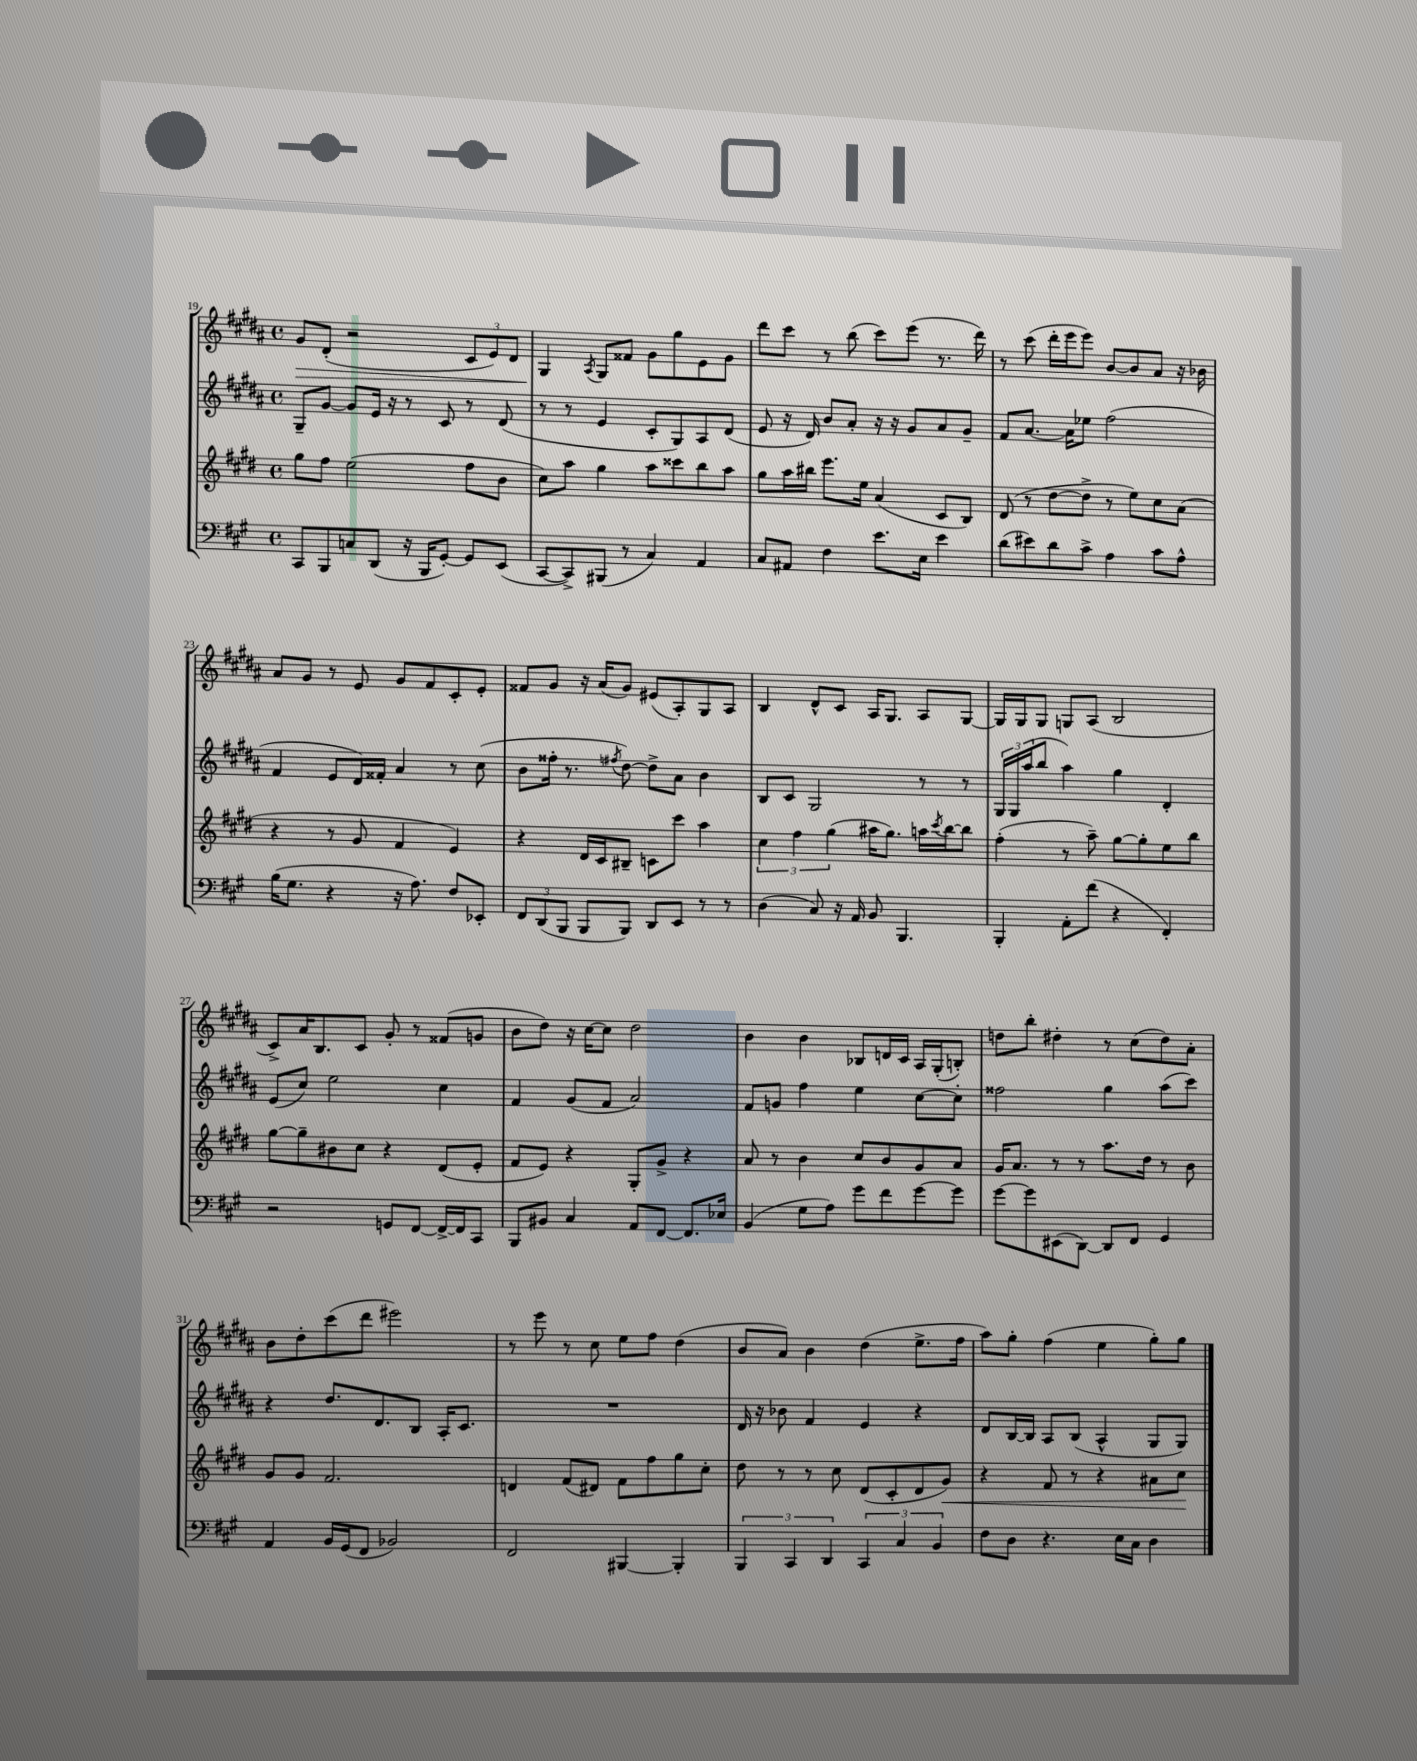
<<
\new StaffGroup <<
\new Staff = "s0" {
    \clef treble \key b \major \defaultTimeSignature \time 4/4
    gis'8\> dis'8-.( r2 \tuplet 3/2 { cis'8 e'8) dis'8 } |
    gis4\! \acciaccatura { ais8 } gis8 fisis'8 gis'8 gis''8 e'8 gis'8 |
    dis'''8 cis'''8 r8 b''8( cis'''8) e'''8( r8. dis'''16) |
    r8 cis'''8( dis'''16-. e'''16 e'''8) b'8~ b'8 ais'8 r16 bes'16 |
    ais'8 gis'8 r8 e'8 gis'8 fis'8 cis'8-. e'8-. |
    fisis'8 gis'8 r16 ais'16( gis'8) eis'8( ais8-.) gis8 ais8 |
    b4 dis'8-^ cis'8 ais16 gis8. ais8 gis8~ |
    gis16 gis16 gis8 g8 ais8( b2 |
    cis'8->) ais'16 b8. cis'8 gis'8-. r8 fisis'8( g'8 |
    b'8 dis''8) r16 cis''16~ cis''8 dis''2 |
    b'4 b'4 bes8 d'16 cis'16 ais16 gis16-.( b8-.) |
    d''8 b''8-. dis''4-. r8 cis''8( dis''8) ais'8-. |
    b'8 dis''8-. cis'''8( dis'''8 eis'''2) |
    r8 e'''8 r8 cis''8 e''8 fis''8 dis''4( |
    b'8 ais'8) b'4 dis''4( e''8.-> fis''16 |
    ais''8) gis''8-. fis''4( e''4 gis''8-.) gis''8 \bar "|." |
}
\new Staff = "s1" {
    \clef treble \key b \major \defaultTimeSignature \time 4/4
    gis8-- gis'8~ gis'8 e'16 r16 r8 cis'8 r8 dis'8( |
    r8 r8 e'4 cis'8-. gis8) ais8 dis'8( |
    e'8 r16 dis'16) b'8 ais'8-. r16 r16 gis'8 ais'8 gis'8-- |
    fis'8 ais'8.~ ais'16 ees''8 fis''2( |
    fis'4 e'8 dis'16) fisis'16-. ais'4 r8 cis''8( |
    b'8 fisis''16-. r8. \acciaccatura { fis''8 } dis''8~) dis''8-> ais'8 b'4 |
    b8 cis'8 gis2 r8 r8 |
    \tuplet 3/2 { gis16 gis16 ais''16( } b''8 ais''4) gis''4 dis'4-. |
    e'8( cis''8) e''2 cis''4 |
    fis'4 gis'8( fis'8 ais'2) |
    fis'8 g'8 fis''4 e''4 cis''8~ cis''8-. |
    fisis''2 gis''4 ais''8( cis'''8) |
    r4 dis''8. dis'8. b8 ais16-. cis'8. |
    R1 |
    dis'16 r16 bes'8 fis'4 e'4 r4 |
    dis'8 b16~ b16 ais8 b8( ais4-^ gis8 gis8) \bar "|." |
}
\new Staff = "s2" {
    \clef treble \key e \major \defaultTimeSignature \time 4/4
    gis''8 fis''8 e''2( fis''8 b'8 |
    cis''8) a''8 gis''4 a''8 cisis'''8 b''8 a''8 |
    gis''8 a''16 bis''16 e'''8. e''16 a'4( cis'8 b8) |
    dis'8( r8 dis''8~ dis''8-> r8 e''8) cis''8 a'8( |
    r4 r8 gis'8 fis'4 e'4) |
    r4 dis'16 cis'16 bis8-- c'8 cis'''8 a''4 |
    \tuplet 3/2 { cis''4 fis''4 gis''4( } ais''16 gis''8.) a''16 \acciaccatura { cis'''8 } b''16~ b''8 |
    fis''4-.( r8 a''8--) gis''8~ gis''8-. e''8 b''8 |
    gis''8~ gis''8-- bis'8 cis''8 r4 dis'8( e'8-. |
    fis'8 e'8) r4 gis8-. gis'8-> r4 |
    a'8 r8 b'4 cis''8 b'8 gis'8 a'8 |
    gis'16 a'8. r8 r8 a''8. dis''16 r8 b'8 |
    gis'8 gis'8 fis'2. |
    d'4 fis'8( dis'8) fis'8 fis''8 gis''8 cis''8-. |
    dis''8 r8 r8 cis''8 dis'8( cis'8-. dis'8 gis'8\<) |
    r4 fis'8 r8 r4 ais'8 cis''8\! \bar "|." |
}
\new Staff = "s3" {
    \clef bass \key a \major \defaultTimeSignature \time 4/4
    cis,8 b,,8 c8 d,8( r16 b,,16 gis,8~-.) gis,8 e,8( |
    cis,8~ cis,8->) bis,,8( r8 cis4) a,4 |
    cis8 ais,8 fis4 e'8. e16 e'4 |
    d'8( eis'8) d'8 cis'8-> a4 cis'8 a8-^ |
    b16( gis8. r4 r16 a8.) fis8 ees,8-. |
    \tuplet 3/2 { fis,8 d,8( b,,8 } b,,8 b,,8) d,8 e,8 r8 r8 |
    d4( cis8) r16 a,16 b,8 b,,4. |
    b,,4-. a,8-. fis'8( r4 fis,4-.) |
    r2 g,8 fis,8~ fis,16~-> fis,16 cis,8 |
    b,,8 bis,8 cis4 a,8 fis,8~ fis,8. ees16 |
    b,4( gis8 a8) gis'8 fis'8 gis'8~ gis'8 |
    gis'8~ gis'8 eis,8( d,8~) d,8 fis,8 gis,4 |
    a,4 b,16 gis,16( fis,8 bes,2) |
    fis,2 bis,,4~ bis,,4-. |
    \tuplet 3/2 { b,,4 cis,4 d,4 } \tuplet 3/2 { cis,4 cis4 b,4 } |
    fis8 d8 r4. e16 cis16 d4 \bar "|." |
}
>>
>>
\layout { \context { \Score currentBarNumber = #19 } }
